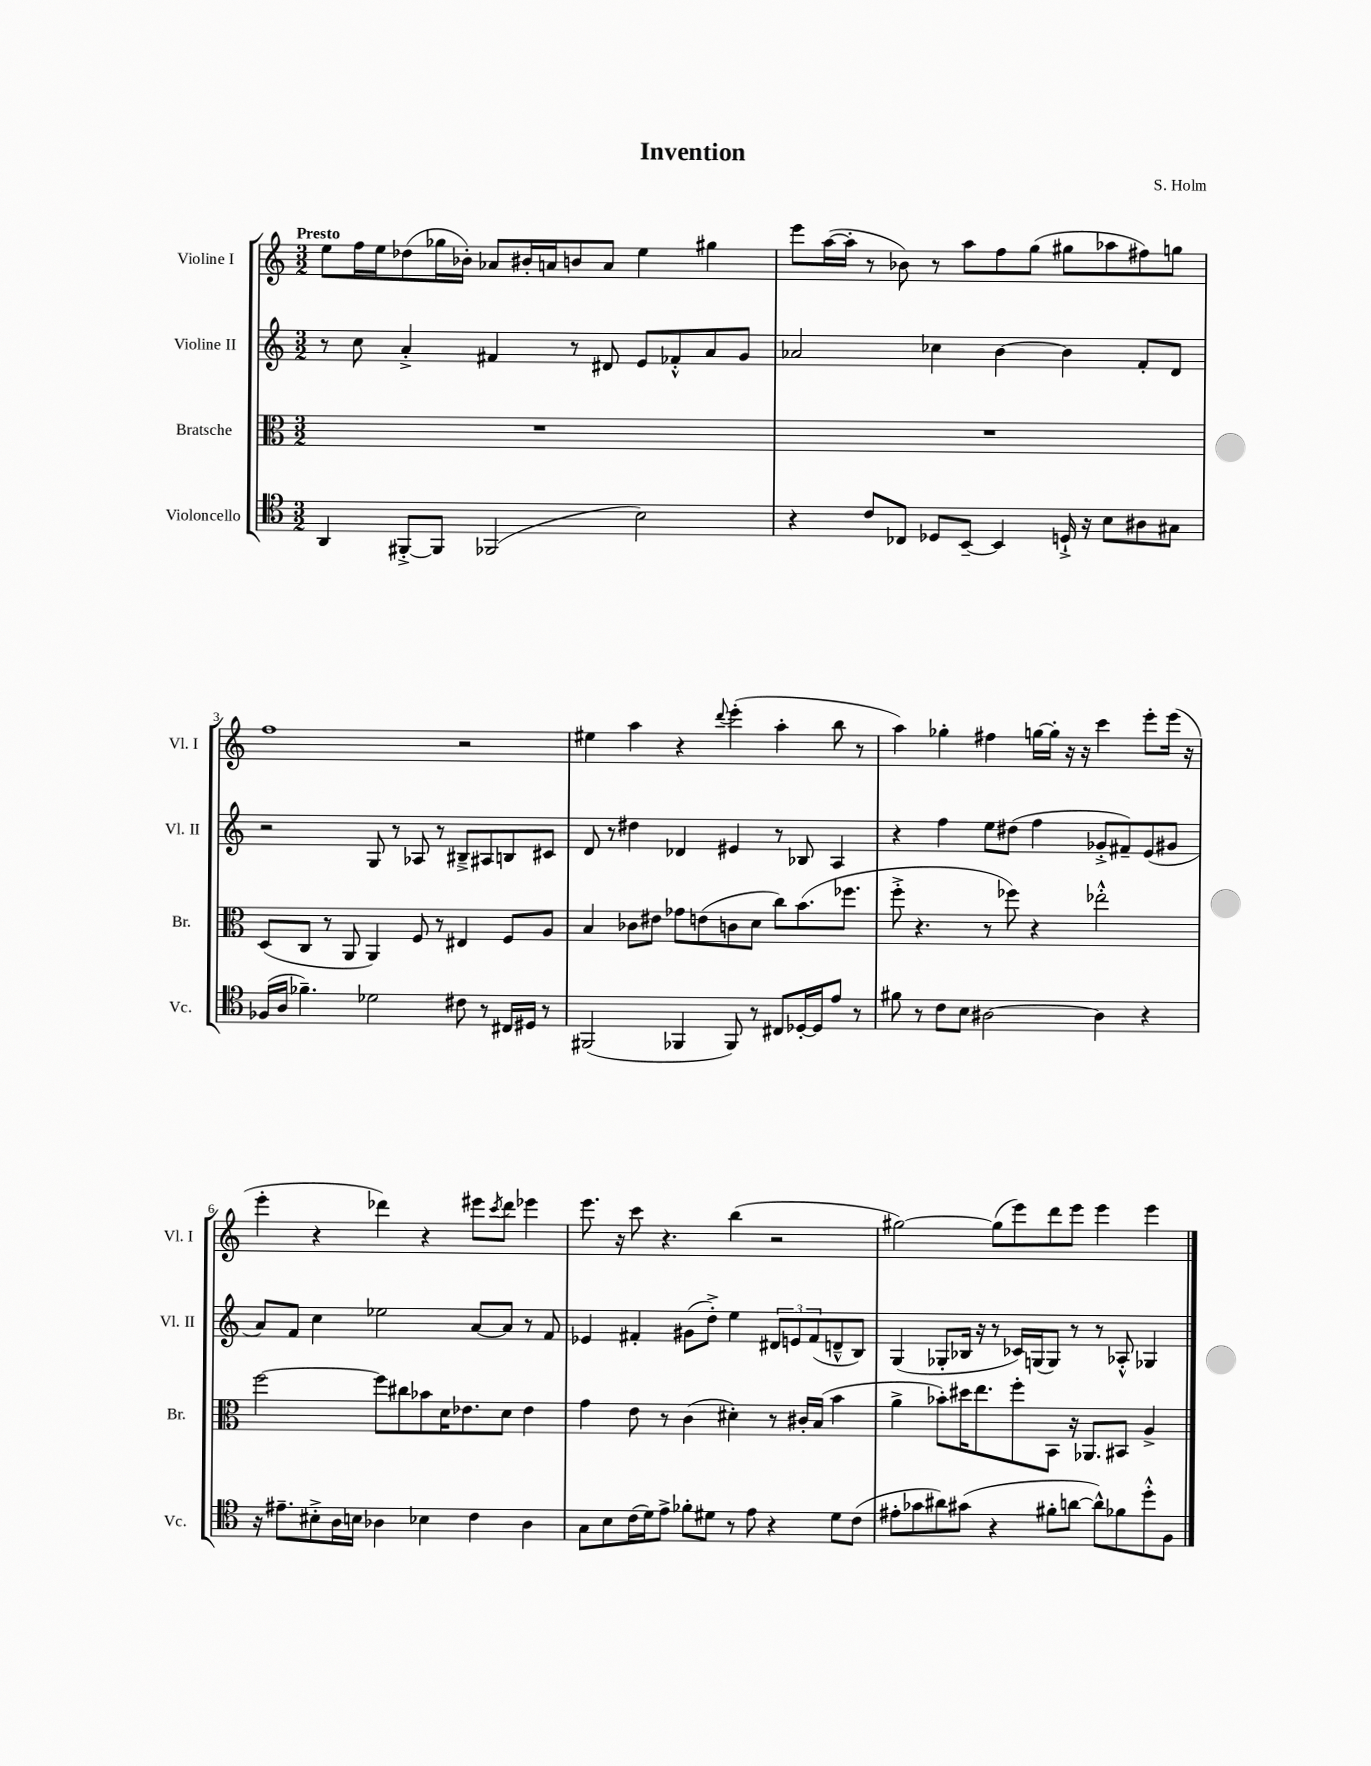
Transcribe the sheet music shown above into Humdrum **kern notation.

**kern	**kern	**kern	**kern
*part4	*part3	*part2	*part1
*staff4	*staff3	*staff2	*staff1
*I"Violoncello	*I"Bratsche	*I"Violine II	*I"Violine I
*I'Vc.	*I'Br.	*I'Vl. II	*I'Vl. I
*clefC4	*clefC3	*clefG2	*clefG2
*k[]	*k[]	*k[]	*k[]
*M3/2	*M3/2	*M3/2	*M3/2
=1	=1	=1	=1
!	!	!	!LO:TX:a:B:t=Presto
4AA/	1.r	8r	8ee\L
.	.	8cc\	16ff\L
.	.	.	16ee\J
[8FF#X'^/L	.	4a'^/	(8dd-X\
8FF#/J]	.	.	16gg-X\L
.	.	.	16b-X'\JJ)
(2FF-X/	.	4f#X/	8a-X/L
.	.	.	16b#X'/L
.	.	.	16an/J
.	.	8r	8bn/
.	.	8d#X/	8a/J
2B\)	.	8e/L	4ee\
.	.	8f-X'^^/	.
.	.	8a/	4gg#X\
.	.	8g/J	.
=2	=2	=2	=2
4r	1.r	2a-X/	8eee\L
.	.	.	([16aa\L
.	.	.	16aa'\JJ]
8c/L	.	.	8r
8C-X/J	.	.	8b-X\)
8D-X/L	.	4cc-X\	8r
[8BB~/J	.	.	8aa\L
4BB/]	.	[4b\	8ff\
.	.	.	(8gg\J
16Dn`^/	.	4b\]	8gg#X\L
16r	.	.	.
8B\L	.	.	8aa-X\
8A#X\	.	8f'/L	8ff#X\)
8G#X\J	.	8d/J	8ggn\J
!!LO:LB:g=z
=3	=3	=3	=3
(16F-X/LL	(8D/L	2r	1ff
16A/JJ	.	.	.
4.f-X~\)	8C/J	.	.
.	8r	.	.
.	8AA/	.	.
2d-X\	4AA/)	8G/	.
.	.	8r	.
.	8F/	8A-X/	.
.	8r	8r	.
8c#X\	4E#X/	8B#X~^/L	2r
8r	.	8A#X/	.
16C#X/LL	8F/L	8Bn/	.
16D#X/JJ	.	.	.
8r	8A/J	8c#X/J	.
=4	=4	=4	=4
(2FF#X/	4B/	8d/	4ee#X\
.	.	8r	.
.	8c-X\L	4dd#X\	4aa\
.	8e#X\J	.	.
4FF-X/	8g-X\L	4d-X/	4r
.	(8en\	.	.
.	.	.	8qqddd/
8FF-/)	8cn\	4e#X/	(4eee'\
8r	8d\J	.	.
8C#X/L	8cc\L)	8r	4aa'\
[16D-X'/L	(8.b\	8B-X/	.
16D-/J]	.	.	.
8e/J	.	4A/	8bb\
.	8.ff-X\J	.	.
8r	.	.	8r
=5	=5	=5	=5
8f#X\	8ff'^\	4r	4aa\)
8r	4.r	.	.
8c\L	.	4ff\	4gg-X'\
8B\J	.	.	.
[2A#X\	8r	8ee\L	4ff#X\
.	8ff-X\)	(8dd#X\J	.
.	4r	4ff\	[16ggn\LL
.	.	.	16gg'\JJ]
.	.	.	16r
.	.	.	16r
4A#\]	2ee-X'^^\	8g-X'^/L	4ccc\
.	.	8f#X~/)	.
4r	.	(8e/	8eee'\L
.	.	8g#X/J	(16eee\Jk
.	.	.	16r
!!LO:LB:g=z
=6	=6	=6	=6
16r	[2ff\	8a/L)	4eee'\
8.e#X~\L	.	.	.
.	.	8f/J	.
8B#X'^\	.	4cc\	4r
16A\L	.	.	.
16Bn\JJ	.	.	.
4A-X\	8ff\L]	2ee-X\	4ddd-X\)
.	8cc#X\	.	.
4B-X\	8b-X\	.	4r
.	16d\K	.	.
.	8.e-X\	.	.
4c\	.	[8a/L	8eee#X\L
.	.	.	8qccc/
.	8d\J	8a/J]	8ddd-\J
4A-\	4e-\	8r	4eee-X\
.	.	8f/	.
=7	=7	=7	=7
8G\L	4g\	4e-X/	8.eee\
8B\	.	.	.
.	.	.	16r
(16c\L	8e\	4f#X'/	8ccc\
16d\J)	.	.	.
8e^\J	8r	.	4.r
8f-X'\L	(4c\	(8g#X\L	.
8d#X\J	.	8dd'^\J)	.
8r	4d#X'\)	4ee\	(4bb\
8e\	.	.	.
4r	8r	12d#X/L	2r
.	.	12en/	.
.	16c#X'/LL	.	.
.	.	(12f#/	.
.	(16B/JJ	.	.
8d#\L	4b\	8dn~^^/	.
(8c\J	.	8B/J)	.
=8	=8	=8	=8
8e#X'\L	4a^\	(4G/	[2gg#X\)
8g-X\	.	.	.
8a#X\)	8b-X'\L)	8G-X'/L	.
(8g#X\J	16dd#X\K	16B-X/Jk	.
.	8.ee\	16r	.
4r	.	8r	(8gg#\L]
.	8ff'\	16c-X/LL)	8eee\)
.	.	(16Gn/J	.
8f#X'\L	8BB\J	8G/J)	8ddd\
[8an\J	16r	8r	8eee\J
.	8.AA-X/L	.	.
8a^^\L])	.	8r	4eee\
8f-X\	8BB#X/J	8A-X'^^/	.
8dd'^^\	4A^/	4G-X/	4eee\
8F\J	.	.	.
==	==	==	==
*-	*-	*-	*-
